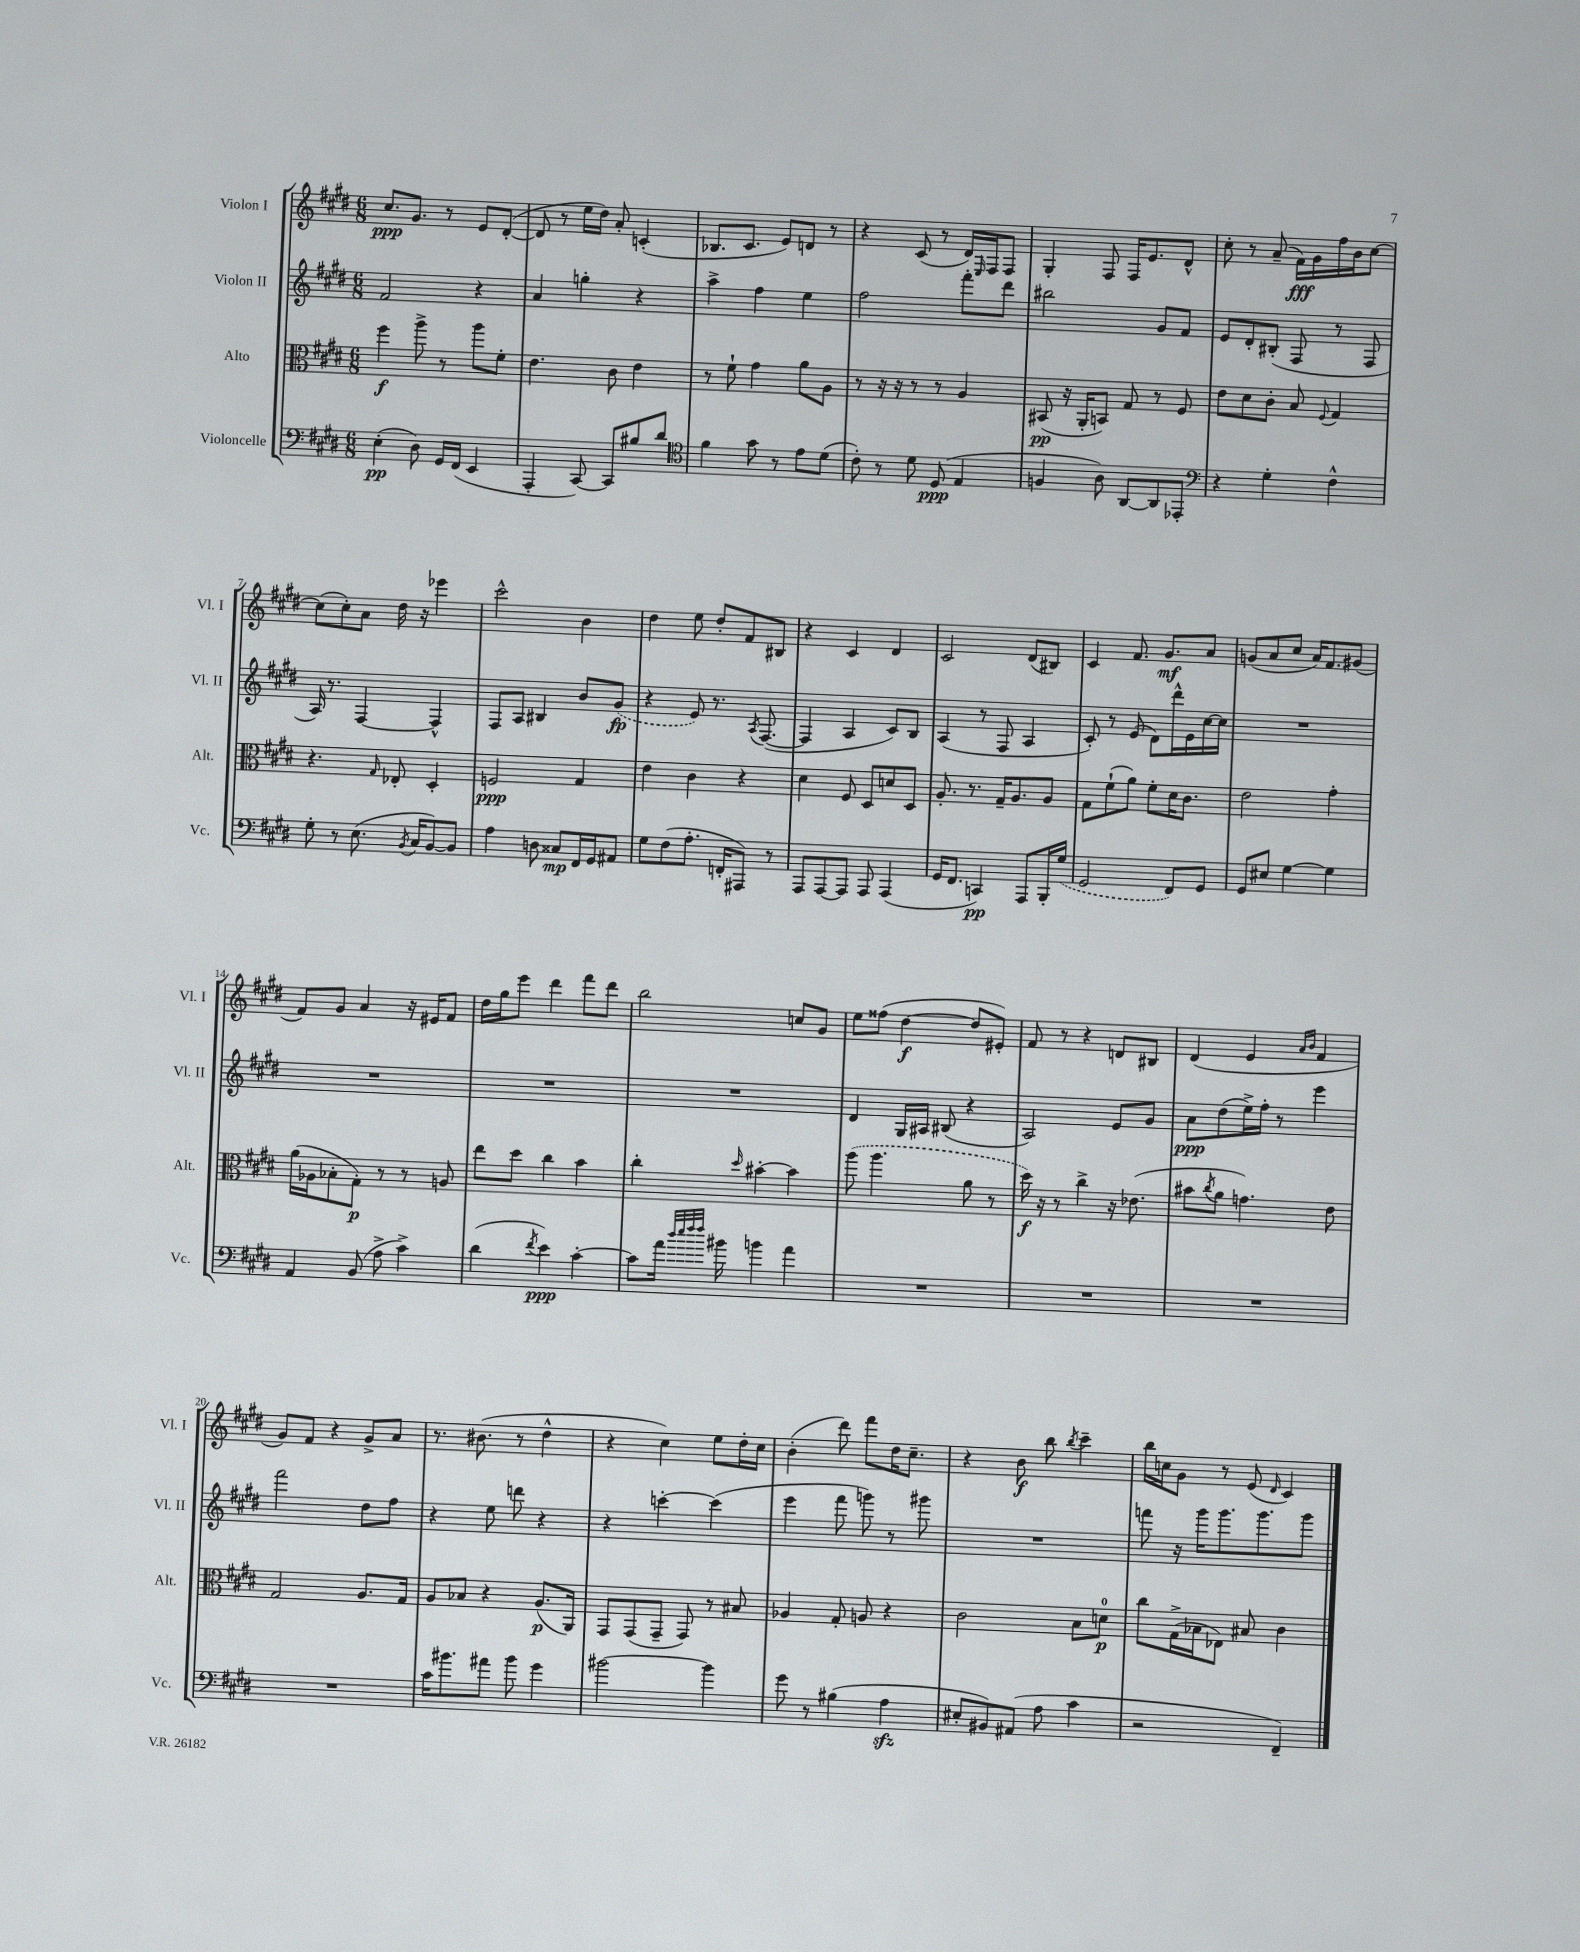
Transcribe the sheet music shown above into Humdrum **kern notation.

**kern	**kern	**kern	**kern
*staff4	*staff3	*staff2	*staff1
*clefF4	*clefC3	*clefG2	*clefG2
*k[f#c#g#d#]	*k[f#c#g#d#]	*k[f#c#g#d#]	*k[f#c#g#d#]
*M6/8	*M6/8	*M6/8	*M6/8
(4E'	4ff#	2f#	8.cc#
.	.	.	8.g#
8D#)	8aa^	.	.
16GG#	8r	.	8r
(16FF#	.	.	.
4EE	8aa	4r	8e
.	8f#'	.	([8d#'
=	=	=	=
4AAA'	4.e	4a	8d#]
.	.	.	8r
[8CC#)	.	4gg'	16ee
.	.	.	16dd#)
8CC#]	8c#	.	8a'
8B#	4e	4r	(4c'
8d#	.	.	.
=	=	=	=
*clefC4	*	*	*
4f#	8r	4aa^	8.B-
.	8f#`	.	.
.	.	.	8.c#
8g#	4g#	4ff#	.
8r	.	.	8e)
8e	8a	4ee	8d
(8d#	8A	.	8r
=	=	=	=
8c#')	8r	2ff#	4r
8r	16r	.	.
.	16r	.	.
8d#	8r	.	(8c#
(8D#	8r	.	8r
4E	4A	8fff#'	16d#)
.	.	.	16qqE
.	.	.	16F#
.	.	8ddd#	8F#
=	=	=	=
4F	(8BB#	2bb#	4G#'
.	16r	.	.
.	16AA'	.	.
8A)	8BB)	.	8F#
[8AA	8G#	.	16F#
.	.	.	8.e
8AA]	8r	8g#	.
8EE-'	8F#	8f#	8d#^^
=	=	=	=
*clefF4	*	*	*
4r	8e	8e	8cc#'
.	8d#	8d#'	8r
4G#'	8c#'	(8B#'	(8a~
.	8B	8F#	16f#)
.	.	.	16g#
.	8qqF#	.	.
4F#^^	4G#	8r	16ff#
.	.	.	16b
.	.	8F#	[8cc#
=	=	=	=
8G#'	4.r	16A)	(8cc#]
.	.	8.r	.
8r	.	.	8cc#')
(8.E	.	[4F#	8a
.	16qqG#	.	.
.	8E-'	.	16dd#
8qBB	.	.	.
16C#	.	.	16r
[8BB)	4D#'	4F#^^]	4eee-
8BB]	.	.	.
=	=	=	=
4A	2F	8F#	2ccc#^^
.	.	8A	.
8D	.	4B#	.
8C##	.	.	.
16FF#	4G#	8b	4b
16GG#	.	.	.
8AA#	.	(8g#	.
=	=	=	=
8G#	4e	4r	4dd#
(8F#	.	.	.
8.A'	4c#	8e)	8ee
.	.	8.r	8dd#'
16FF'	.	.	.
8AAA#)	4r	.	8f#
.	.	8qA	.
.	.	([8.F#	.
8r	.	.	8B#
=	=	=	=
8AAA	4d#	4F#]	4r
[8AAA	.	.	.
8AAA]	8F#	4A	4c#
8AAA	8D#	.	.
(4AAA	8d	8c#)	4d#
.	8D#	8B	.
=	=	=	=
16GG#	8.A'	(4A	2c#
8.FF#	.	.	.
.	8.r	.	.
4CC)	.	8r	.
.	16G#~	8F#	.
.	8.A	.	.
8AAA	.	4A	(8d#
16BBB'	8A	.	8B#)
(16G#	.	.	.
=	=	=	=
2GG#	8G#	8c#')	4c#
.	(8f#`	8r	.
.	8a)	(8e	8.f#
.	8f#'	8d#)	.
.	.	.	8.g#
8FF#)	16d#	16ddd#^^	.
.	8.c#	16e	.
8GG#	.	[16cc#	8a
.	.	16cc#]	.
=	=	=	=
8GG#	2e	2.r	(8g
8E#	.	.	8a
[4G#	.	.	8cc#
.	.	.	16a)
.	.	.	8.f#
4G#]	4g#'	.	.
.	.	.	(8g#
=	=	=	=
4AA	(16a	2.r	8f#)
.	16A-	.	.
.	8B-'	.	8g#
(8BB	8G#')	.	4a
8A^	8r	.	.
4c#^)	8r	.	16r
.	.	.	16e#
.	8A	.	8f#
=	=	=	=
(4d#	8ee	2.r	16dd#
.	.	.	16gg#
.	8dd#	.	8eee
8qf#	.	.	.
4e)	4cc#	.	4ddd#
[4c#'	4b	.	8fff#
.	.	.	8ddd#
=	=	=	=
8c#]	4cc#'	2.r	2bb
16a	.	.	.
32qqdd#	.	.	.
32qqee	.	.	.
32qqff#	.	.	.
32qqff#	.	.	.
16b#	.	.	.
.	16qqdd#	.	.
4b	[4b#'	.	.
4a	4b#]	.	8cc
.	.	.	8g#
=	=	=	=
2.r	(8aa	4d#	8ee
.	4.aa	.	(8ff##
.	.	16G#	[4dd#
.	.	16A#	.
.	.	(8B#	.
.	8a	4r	8dd#]
.	8r	.	8e#')
=	=	=	=
2.r	16dd#)	2A)	8f#
.	16r	.	.
.	8r	.	8r
.	4cc#^	.	4r
.	16r	8e	8d
.	(8.e-	.	.
.	.	8g#	8B#
=	=	=	=
2.r	8b#	8a	(4d#
.	8qcc#	.	.
.	8a	(8dd#	.
.	4.g)	16ee^)	4e
.	.	16ff#'	.
.	.	8r	.
.	.	.	16qqa
.	.	.	16qqb
.	.	4eee	4f#
.	8e	.	.
=	=	=	=
2.r	2G#	2fff#	8g#)
.	.	.	8f#
.	.	.	4r
.	8.A	8dd#	8g#^
.	.	8ff#	8a
.	16G#	.	.
=	=	=	=
16c#	8A	4r	8.r
8.b#	.	.	.
.	8B-	.	.
.	.	.	(8.b#
8a#	4r	8ee	.
8b#	.	8ddd	8r
4g#	(8.A	4r	4dd#^^
.	16AA)	.	.
=	=	=	=
[2b#	8GG#	4r	4r
.	(8GG#	.	.
.	8GG#~	[4ccc'	4cc#)
.	8GG#)	.	.
4b#]	8r	(4ccc]	8ee
.	8B#	.	16dd#'
.	.	.	16cc#
=	=	=	=
8g#	4A-	4eee	(4b'
8r	.	.	.
(4B#	8G#'	8fff#	8ddd#)
.	8A	8ggg)	8fff#
4A	4r	8r	16dd#
.	.	.	8.cc#~
.	.	8ggg#	.
=	=	=	=
8E#'	2c#	2.r	4r
8BB#)	.	.	.
(8AA#	.	.	8b
8A	.	.	8bb
.	.	.	8qbb
4c#	8B	.	4ccc#~
.	8d	.	.
=	=	=	=
2r	8cc#	8fff	16bb
.	.	.	16cc
.	(16G#^	16r	8g#
.	16B-	16ggg#	.
.	8E-)	8.ggg#	8r
.	8B#	.	(8e
.	.	8.ggg#	.
.	.	.	16qqd#
4FF#~)	4c#	.	4c#)
.	.	8ggg#	.
==	==	==	==
*-	*-	*-	*-
